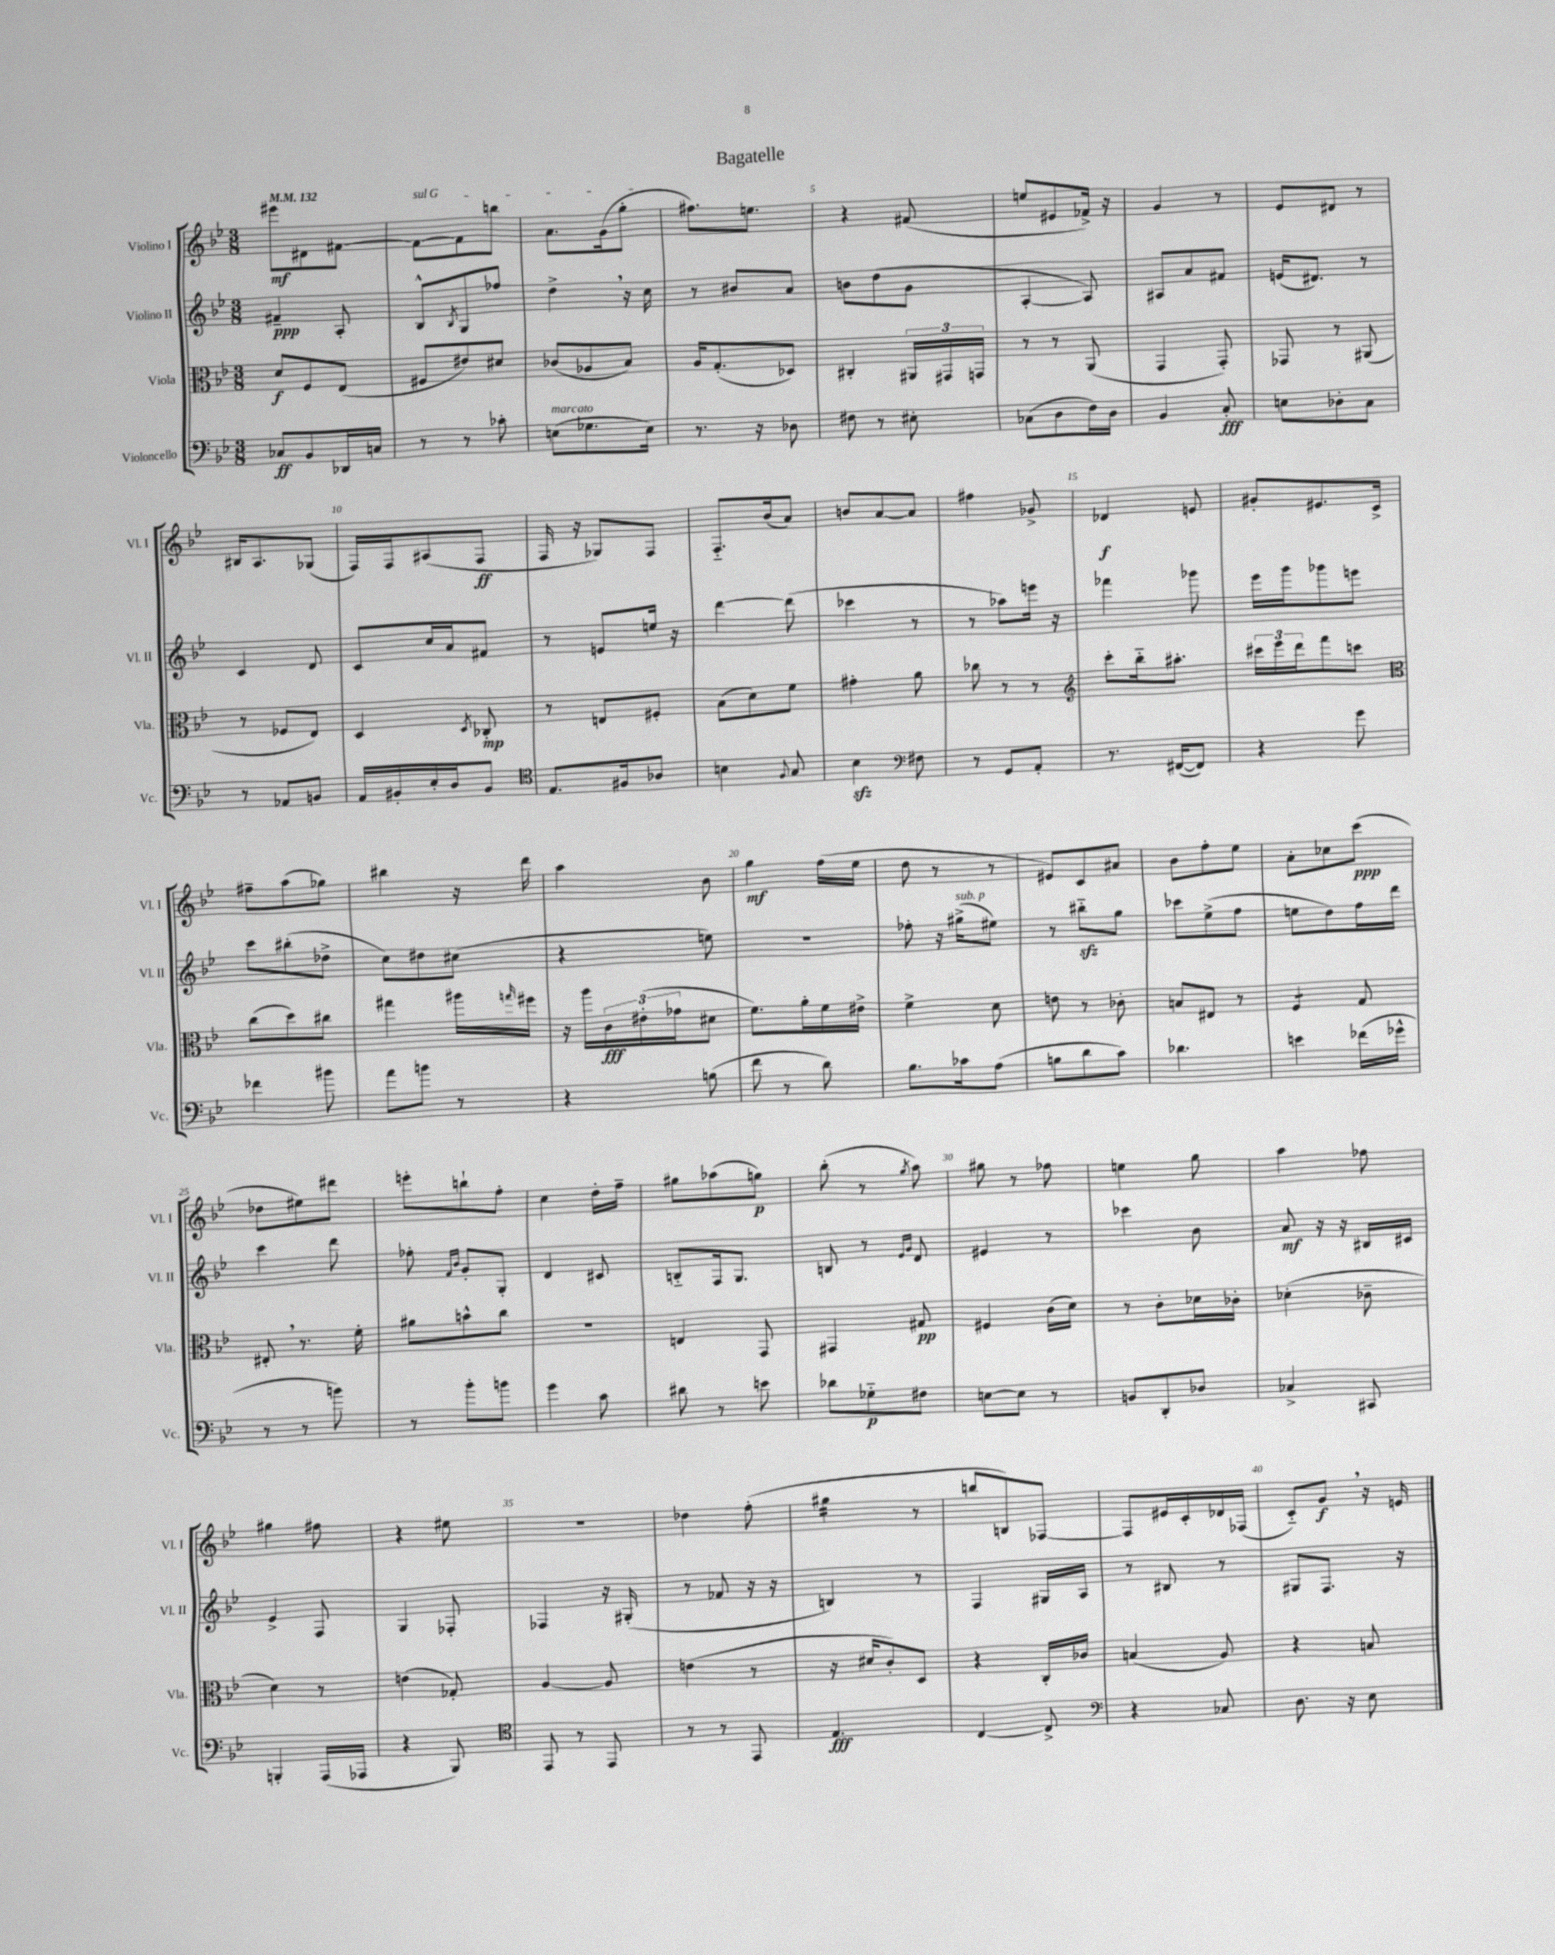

**kern	**kern	**kern	**kern
*staff4	*staff3	*staff2	*staff1
*clefF4	*clefC3	*clefG2	*clefG2
*k[b-e-]	*k[b-e-]	*k[b-e-]	*k[b-e-]
*M3/8	*M3/8	*M3/8	*M3/8
*MM132	*MM132	*MM132	*MM132
8C-/L	8d/L	4f#~/	8eee#\L
8BB-/	8F/	.	8d#\
16DD-/L	(8E-/J	8A'/	[8f#\J
16C/JJ	.	.	.
=	=	=	=
8r	8F#/L	8B-^^/L	8f#\_L
.	.	8qB-/	.
8r	8e#/)	8G/	8f#\]
8c-'\	8d#/J	8ff-/J	8bb\J
=	=	=	=
(8E\L	(8c-/L	4dd^\	8.a\L
8.G-\	8A-/	.	.
.	.	.	(16g\k
.	8B-/J)	16r	8gg'\J
16E\Jk)	.	16cc\	.
=	=	=	=
8.r	16A/LK	8r	8.ff#\L)
.	(8.G'/	.	.
.	.	8b#/L	.
16r	.	.	8.ee\J
8D-\	8D-/J)	8a/J	.
=	=	=	=
8F#\	4C#'/	8b\L	4r
8r	.	(8dd\	.
8E#'\	24AA#/LL	8g\J	(8f#/
.	24GG#/	.	.
.	24GG/JJ	.	.
=	=	=	=
(8C-\L	8r	[4A'/	8ee/L
8D\	8r	.	8e#/
16F\L)	(8AA/	8A/])	16f-^/Jk)
16D\JJ	.	.	16r
=	=	=	=
4BB-/	4GG/	8A#/L	4g/
.	.	8a/	.
8C'/	8GG'/)	8f#/J	8r
=	=	=	=
8E\L	8GG-/	(16e/LK	8e-/L
.	.	8.d#/J)	.
8D-'\	8r	.	8d#/J
8C\J	(8AA#/	8r	8r
=	=	=	=
8r	8r	4c/	16B#/LK
.	.	.	8.A/
8AA-/L	8F-/L	.	.
8BB/J	8E-/J)	8d/	(8G-/J
=	=	=	=
16AA/LL	4D/	8c/L	16F/LL)
16BB#'/	.	.	16F/J
16E-'/	.	16cc/L	(8A#/
16D/J	.	16a/J	.
.	8qD/	.	.
8BB#/J	8C-'/	8f#/J	8F/J
=	=	=	=
*clefC4	*	*	*
8.E-/L	8r	8r	16F/
.	.	.	16r
.	8E/L	8e/L	8G-/L)
16F#/k	.	.	.
8A-/J	8F#'/J	16ee/Jk	8F/J
.	.	16r	.
=	=	=	=
4B\	(8B-\L	[4ddd\	8.F'~/L
.	8d\)	.	.
.	.	.	(16b-/k
8qqF/	.	.	.
8G/	8f\J	(8ddd\]	8a/J)
=	=	=	=
4B-\	4g#'\	4ccc-\	8b/L
.	.	.	[8a/
*clefF4	*	*	*
8F#\	8a\	8r	8a/]J
=	=	=	=
8r	8cc-\	8r	4ff#\
8GG/L	8r	8aa-\L)	.
8AA'/J	8r	16eee\Jk	8g-^/
.	.	16r	.
=	=	=	=
*	*clefG2	*	*
8.r	8ccc'\L	4fff-\	4d-/
.	16bb-'~\k	.	.
([16FF#/LK	8.aa#'\J	.	.
8FF#/]J)	.	8ggg-\	8e/
=	=	=	=
4r	24ccc#\LL	16eee-\LL	8g#'/L
.	24eee-\	.	.
.	.	16ggg\J	.
.	24ddd\J	.	.
.	8fff\	8ggg-\	8.e#/
8g\	8ccc\J	8eee\J	.
.	.	.	16c^/Jk
=	=	=	=
*	*clefC3	*	*
4f-\	(8cc\L	8ccc\L	8ff#~\L
.	8dd\)	(8bb#'\	(8aa\
8b#\	8cc#\J	8dd-^\J	8gg-\J)
=	=	=	=
8a\L	4gg#\	8cc\L)	4bb#\
8b\J	.	8dd#\	.
8r	16aa#\LL	(8cc#\J	16r
.	16qqgg/	.	.
.	16ff#\JJ	.	16ddd\
=	=	=	=
4r	16r	4r	4aa\
.	16aa\LL	.	.
.	24c\	.	.
.	(24e#'\	.	.
.	24g-\J	.	.
(8B\	8d#\J	8ee\)	8b-\
=	=	=	=
8f\	8.f\L)	4.r	4gg\
8r	.	.	.
.	16a'\L	.	.
8d\)	16f\	.	(16ff\LL
.	16e#^\JJ	.	16ee-\JJ
=	=	=	=
8.B-\L	4f^\	8ff-'\	8dd\
.	.	16r	8r
16c-\k	.	(16gg#^\LK	.
(8A\J	8d\	8ee#\J)	8r
=	=	=	=
8B\L	8e\	8r	8e#/L)
8d\	8r	8bb#'~\L	8c/
8c\J)	8c-'\	8gg\J	8a#/J
=	=	=	=
4.d-\	8B/L	8ccc-\L	8b-\L
.	8E#/J	(8ee-^\	8ff'\
.	8r	8ff\J	8ee-\J
=	=	=	=
4e\	4F/	8ee\L	8a'\L
.	.	8dd\)	8cc-\
(16f-\LL	8G/	16ff\L	(8ccc\J
16g-^^\JJ	.	16ddd\JJ	.
=	=	=	=
8r	8E#'/	4ccc\	8dd-\L
8r	8.r	.	8ee#\)
8b\)	.	8ddd\	8ddd#\J
.	16f'\	.	.
=	=	=	=
8r	8a#\L	8ff-'\	8eee'\L
.	.	16qqf/LL	.
.	.	16qqb-/JJ	.
8b-'\L	8b^^\	8g'/L	8bb`\
8b\J	8cc\J	8G'/J	8ff'\J
=	=	=	=
4g\	4.r	4d/	4cc\
8c\	.	8c#/	16dd'\LL
.	.	.	16ff~\JJ
=	=	=	=
8d#\	4E/	8B'~/L	8gg#\L
8r	.	16F/k	(8aa-\
.	.	8.G/J	.
8e\	8GG/	.	8gg\J)
=	=	=	=
8d-\L	4GG#/	8B/	(8bb-'\
8G-'~\	.	8r	8r
.	.	16qqe-/LL	.
.	.	16qqg/JJ	8qgg/
8F#\J	8G#/	8d/	8aa\)
=	=	=	=
[8E\L	4F#/	4e#/	8gg#\
8E\]J	.	.	8r
8r	(16c\LL	8r	8ff-\
.	16d\JJ)	.	.
=	=	=	=
8BB/L	8r	4ccc-\	4ee\
8DD'/	8c'\L	.	.
8D-/J	16d-\L	8b-\	8gg\
.	16c-'\JJ	.	.
=	=	=	=
4C-^/	(4d-'\	8a/	4aa\
.	.	16r	.
.	.	16r	.
8CC#/	8c-~\	16B#/LL	8ff-\
.	.	16c#/JJ	.
=	=	=	=
4BBB'/	4d\)	4e-^/	4gg#\
(16AAA/LL	8r	8F/	8ff#\
16AAA-/JJ	.	.	.
=	=	=	=
4r	(4e\	4G/	4r
8BBB-/)	8G-'/)	8F-'/	8ee#\
=	=	=	=
*clefC4	*	*	*
8EE-/	[4A/	4F-/	4.r
8r	.	.	.
8EE-/	8A/]	16r	.
.	.	(16G#'/	.
=	=	=	=
8r	(4e\	8r	4dd-\
8r	.	8f-/	.
8EE-/	8r	16r	(8ff'\
.	.	16r	.
=	=	=	=
4.E-/	16r	4B/)	4gg#\
.	16d#/LK	.	.
.	8c'/)	.	.
.	8D/J	8r	8r
=	=	=	=
[4C/	4r	4F/	8bb/L
.	.	.	8B/)
8C^/]	16C'/LL	16G#/LL	[8F-/J
.	16c-/JJ	16A/JJ	.
=	=	=	=
*clefF4	*	*	*
4r	(4B/	8r	8F-/]L
.	.	8B#/	16e#/L
.	.	.	16c'/
8C-/	8A/)	8r	16d-/
.	.	.	(16F-/JJ
=	=	=	=
8.D\	4r	8G#/L	8c'~/L)
.	.	8.F/J	8g/J
16r	.	.	.
8E-\	8B/	.	16r
.	.	16r	16e/
==	==	==	==
*-	*-	*-	*-
